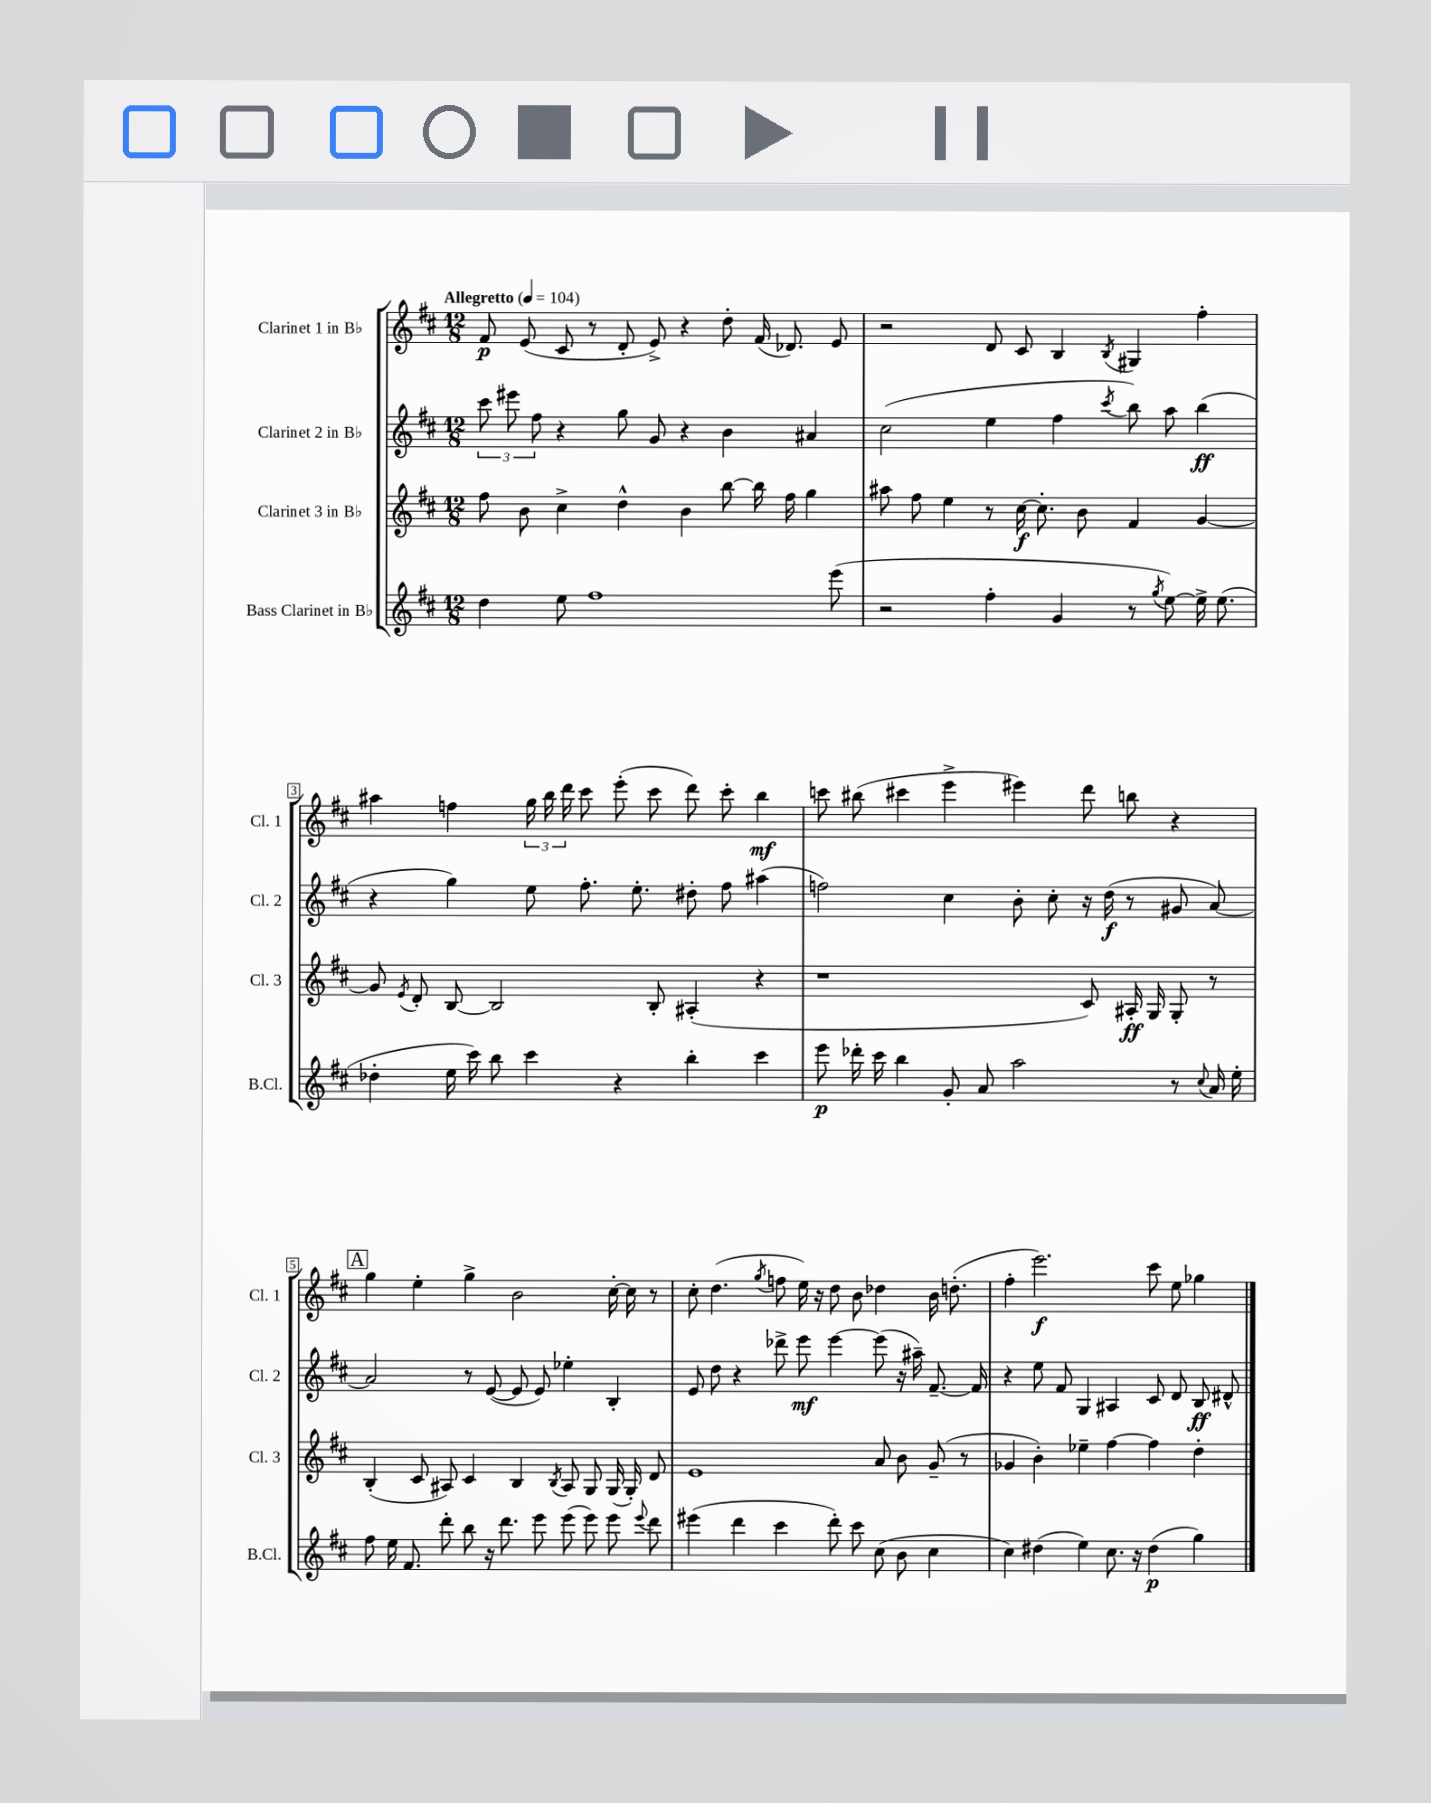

**kern	**kern	**kern	**kern
*staff4	*staff3	*staff2	*staff1
*clefG2	*clefG2	*clefG2	*clefG2
*k[f#c#]	*k[f#c#]	*k[f#c#]	*k[f#c#]
*M12/8	*M12/8	*M12/8	*M12/8
*MM104	*MM104	*MM104	*MM104
4dd	8ff#	12ccc#	8f#
.	.	12eee#	.
.	8b	.	(8e
.	.	12ff#	.
8ee	4cc#^	4r	8c#
1ff#	.	.	8r
.	4dd^^	8gg	8d'
.	.	8g	8e^)
.	4b	4r	4r
.	[8bb	4b	8dd'
.	16bb]	.	(16f#
.	16ff#	.	8.d-)
.	4gg	4a#	.
(8eee	.	.	8e
=	=	=	=
2r	8aa#	(2cc#	2r
.	8ff#	.	.
.	4ee	.	.
4ff#'	8r	4ee	8d
.	[16cc#	.	8c#
.	8.cc#']	.	.
4g	.	4ff#	4B
.	8b	.	.
.	.	8qccc#	8qB
8r	4f#	8bb)	4G#
8qgg	.	.	.
[8ee)	.	8aa	.
16ee^]	[4g	(4bb	4ff#'
(8.ee	.	.	.
=	=	=	=
4dd-'	8g]	4r	4aa#
.	8qe	.	.
.	8d'	.	.
16ee	[8B	4gg)	4ff
16ccc#)	.	.	.
8bb	2B]	.	.
4ccc#	.	8ee	24gg
.	.	.	24bb
.	.	.	24ddd
.	.	8.ff#'	8ccc#
4r	.	.	(8eee'
.	.	8.ee'	.
.	8B'	.	8ccc#
4bb'	(4A#'	8dd#'	8ddd)
.	.	8ff#	8ccc#'
4ccc#	4r	(4aa#	4bb
=	=	=	=
8eee	1r	2ff)	8ccc
16ddd-'	.	.	(8bb#
16ccc#	.	.	.
4bb	.	.	4ccc#
8g'	.	4cc#	4eee^
8a	.	.	.
2aa	.	8b'	4eee#)
.	.	8cc#'	.
.	8c#)	16r	8ddd
.	.	(16dd	.
.	16A#'	8r	8bb
.	16G	.	.
8r	8G'	8g#	4r
8qqcc#	.	.	.
16a	8r	[8a)	.
16ee'	.	.	.
=	=	=	=
8ff#	(4B'	2a]	4gg
16ee	.	.	.
8.f#	.	.	.
.	8c#	.	4ee'
8ddd'	8A#)	.	.
8bb	4c#	8r	4gg^
16r	.	([8e	.
8.ddd	.	.	.
.	4B	8e]	2b
8eee	.	8e)	.
.	8qB	.	.
(8eee	8A#	4ee-'	.
8eee)	8G	.	.
8eee	(16G	4B'	[16cc#'
.	16G')	.	16cc#]
8qqeee	.	.	.
8ddd	8d	.	8r
=	=	=	=
(4eee#	1e	8e	8cc#'
.	.	8dd	(4.dd
4ddd	.	4r	.
.	.	.	8qgg
4ccc#	.	8ddd-^	8ff
.	.	8eee	16ee)
.	.	.	16r
8ddd')	.	[4eee	8dd
8ccc#	.	.	8b
(8cc#	8a	(8eee]	4dd-
8b	8b	16r	.
.	.	16aa#~)	.
4cc#	(8g~	[8.f#~	16b
.	.	.	(8.dd'
.	8r	.	.
.	.	16f#]	.
=	=	=	=
4cc#)	4g-	4r	4ff#'
(4dd#	4b')	8ee	2.eee)
.	.	8f#	.
4ee)	4ee-~	4G	.
8.cc#	[4ff#	4A#	.
16r	.	.	.
(4dd#	4ff#]	8c#	8ccc#
.	.	8d	8ee
4gg)	4dd'	8B	4gg-
.	.	8d#^^	.
==	==	==	==
*-	*-	*-	*-
